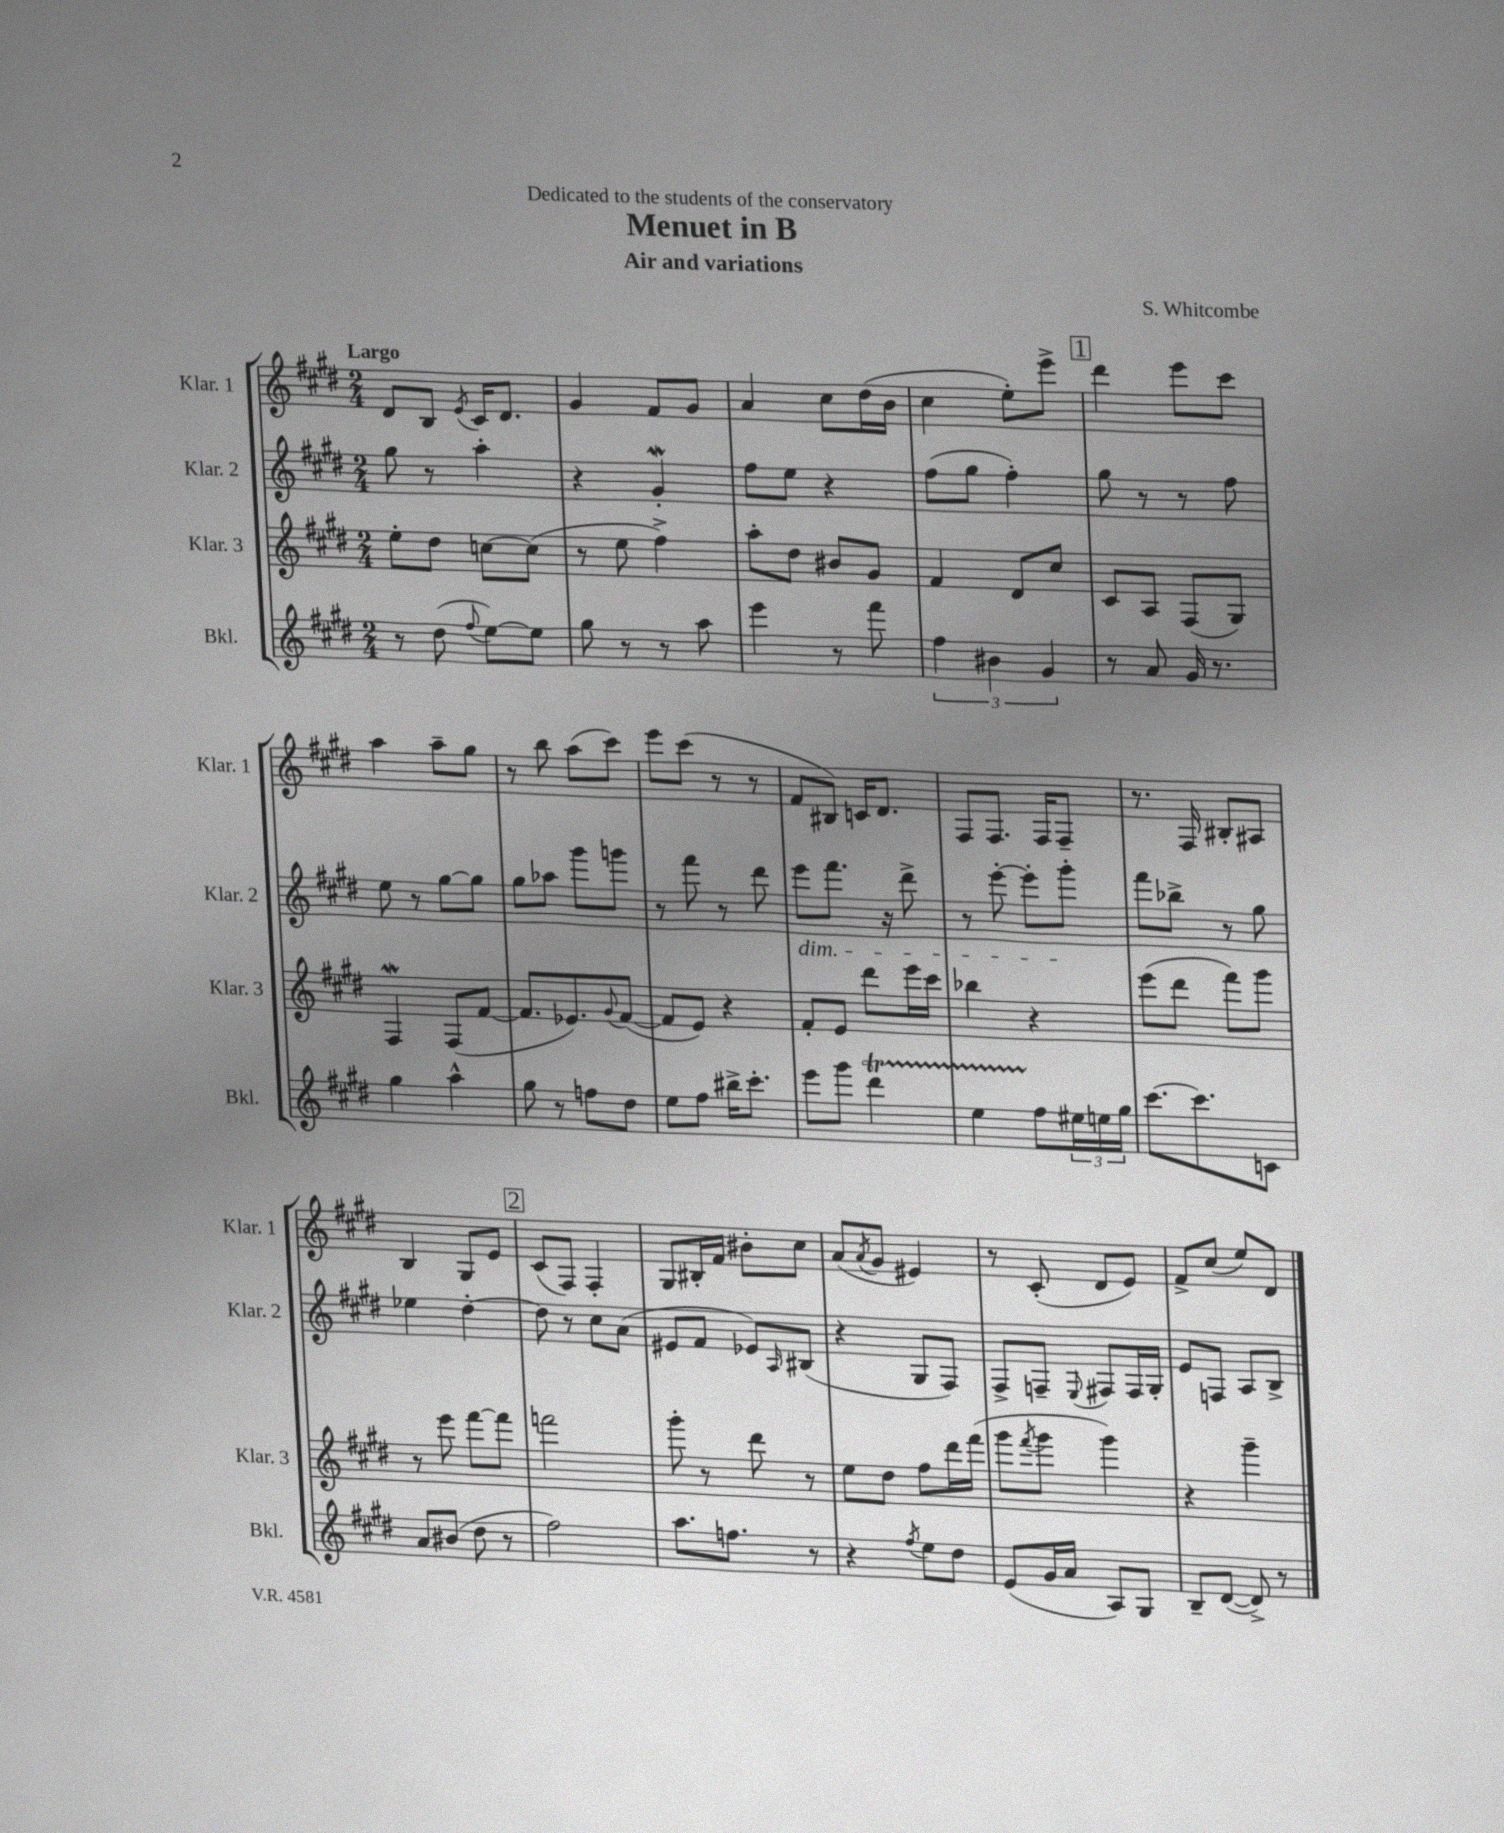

**kern	**kern	**kern	**kern
*staff4	*staff3	*staff2	*staff1
*clefG2	*clefG2	*clefG2	*clefG2
*k[f#c#g#d#]	*k[f#c#g#d#]	*k[f#c#g#d#]	*k[f#c#g#d#]
*M2/4	*M2/4	*M2/4	*M2/4
8r	8ee'	8gg#	8d#
(8dd#	8dd#	8r	8B
8qqff#	.	.	8qe
[8ee)	[8cc	4aa'	16c#
.	.	.	8.d#
8ee]	(8cc]	.	.
=	=	=	=
8gg#	8r	4r	4g#
8r	8ee	.	.
8r	4ff#^)	4g#'	8f#
8aa	.	.	8g#
=	=	=	=
4eee	8aa'	8ff#	4a
.	8dd#	8ee	.
8r	8b#	4r	8cc#
8fff#	8g#	.	(16dd#
.	.	.	16b
=	=	=	=
6ff#	4f#	(8ff#	4cc#
.	.	8gg#	.
6b#	.	.	.
.	8d#	4ff#')	8ee')
6g#	.	.	.
.	8cc#	.	8eee^
=	=	=	=
8r	8c#	8gg#	4ddd#
8a	8A	8r	.
16g#	(8F#	8r	8eee
8.r	.	.	.
.	8G#)	8ff#	8ccc#
=	=	=	=
4gg#	4F#	8ee	4aa
.	.	8r	.
4aa^^	(8F#	[8gg#	8aa~
.	[8f#	8gg#]	8gg#
=	=	=	=
8gg#	8.f#]	8gg#	8r
8r	.	8aa-	8bb
.	8.e-)	.	.
8ff	.	8ggg#	(8aa
.	8qqg#	.	.
8dd#	([8f#	8ggg	8ccc#)
=	=	=	=
8ee	8f#]	8r	8eee
8ff#	8e)	8fff#	(8ccc#
16bb#^	4r	8r	8r
8.ccc#'	.	.	.
.	.	8ddd#	8r
=	=	=	=
8eee	8f#'	8eee	8f#
8ggg#	8e	8.fff#	8B#)
4ddd#	8ddd#	.	16c
.	.	16r	8.d#
.	16eee	8ddd#^	.
.	16ccc#	.	.
=	=	=	=
4ee	4bb-	8r	8F#
.	.	[8eee'	8.F#
8ff#	4r	8eee']	.
.	.	.	16F#
24ee#	.	8ggg#'	8F#~
24ee	.	.	.
24gg#	.	.	.
=	=	=	=
[8.ccc#	(8eee	8fff#	8.r
.	8ddd#	8bb-^	.
8.ccc#]	.	.	16F#
.	8fff#)	8r	8B#'
8c	8ggg#	8gg#	8A#
=	=	=	=
8a	8r	4ee-	4B
(8b#	8eee	.	.
8dd#	[8fff#	[4dd#'	8G#
8r	8fff#]	.	8e
=	=	=	=
2ff#)	2fff	8dd#]	(8c#
.	.	8r	8F#)
.	.	8cc#	4F#'
.	.	(8a	.
=	=	=	=
8.aa	8ggg#'	8e#	8G#
.	8r	8f#	16B#'
8.ff	.	.	16f#
.	8ddd#	8e-)	8b#'
.	.	16qqA	.
8r	8r	(8B#	8cc#
=	=	=	=
4r	8ee	4r	(8a
.	.	.	8qa
.	8dd#	.	8g#
8qff#	.	.	.
8ee	8ff#	8G#	4e#)
8dd#	16ddd#	8F#)	.
.	(16fff#	.	.
=	=	=	=
(8e	8ggg#	8F#^	8r
.	8qfff#	.	.
16g#	8ggg#	8F~	(8c#'
16a	.	.	.
.	.	8qqE	.
8A)	4ggg#)	8F#	8d#
8G#	.	16F#	8e)
.	.	16G#'	.
=	=	=	=
8B~	4r	8e	8f#^
([8d#	.	8F	(8cc#
8d#^])	4ggg#~	8A	8ee)
8r	.	8B^	8d#
==	==	==	==
*-	*-	*-	*-
